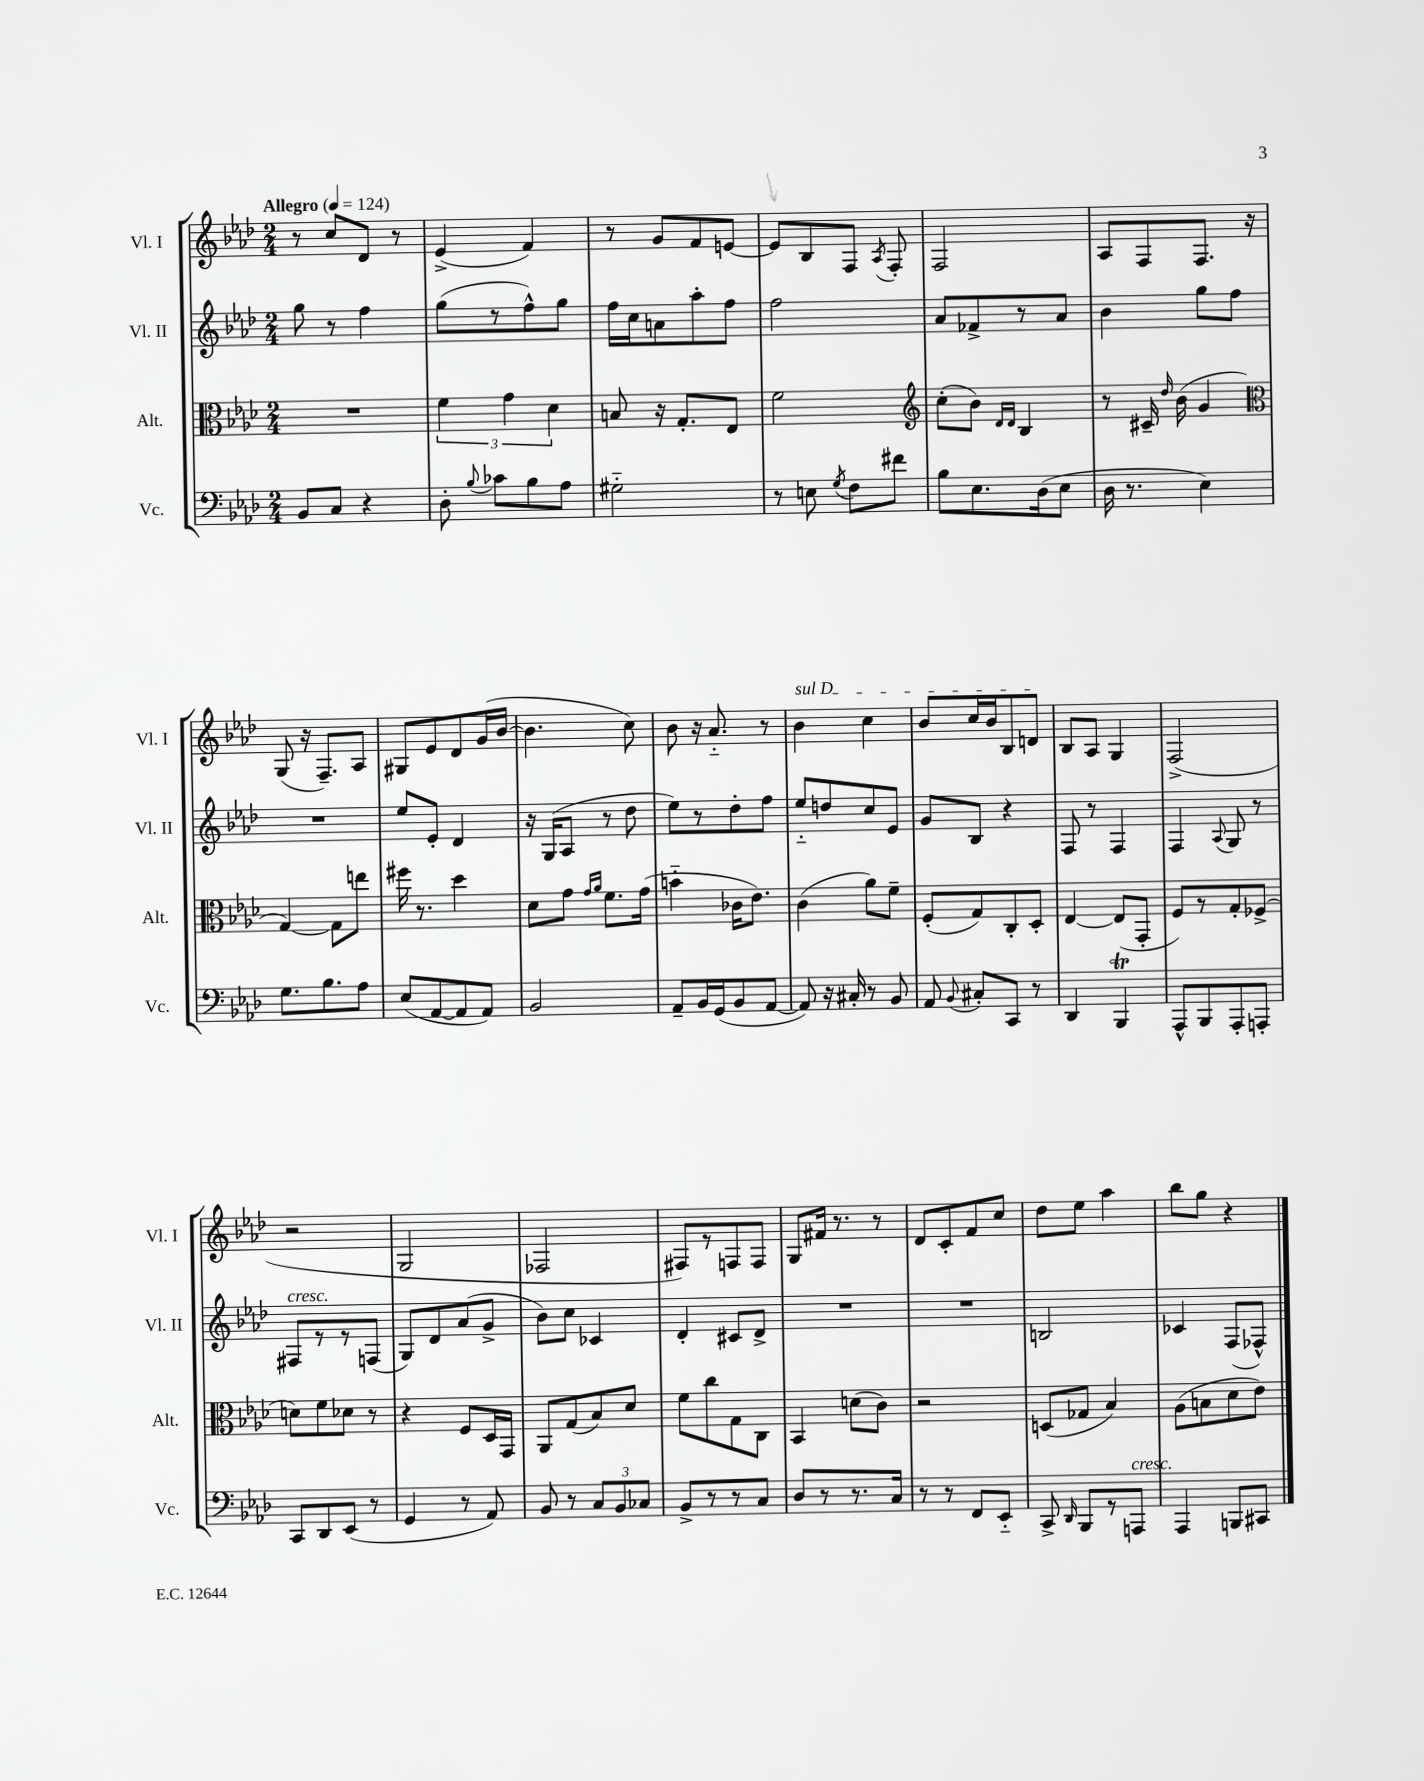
<<
\new StaffGroup <<
\new Staff = "s0" \with { instrumentName = "Vl. I" shortInstrumentName = "Vl. I" } {
    \clef treble \key aes \major \numericTimeSignature \time 2/4 \tempo "Allegro" 4 = 124
    \autoBeamOff r8 c''8[ des'8] r8 |
    ees'4->( f'4) |
    r8 g'8[ f'8 e'8]~ |
    e'8[ bes8 f8] \acciaccatura { aes8 } f8-. |
    f2 |
    aes8[ f8 f8.] r16 |
    g8( r16 f8.[--) aes8] |
    gis8[ ees'8 des'8 g'16( bes'16]~ |
    bes'4. c''8) |
    bes'8 r16 aes'8.-_ r8 |
    \once \override TextSpanner.bound-details.left.text = \markup { \italic "sul D" } bes'4\startTextSpan c''4 |
    bes'8[ c''16 bes'16 bes8 d'8]\stopTextSpan |
    bes8[ aes8] g4 |
    f2->( |
    r2 |
    g2 |
    fes2 |
    fis8[) r8 f8 f8] |
    g8[ fis'16] r8. r8 |
    des'8[ c'8-. f'8 c''8] |
    des''8[ ees''8] aes''4 |
    bes''8[ g''8] r4 \bar "|." |
}
\new Staff = "s1" \with { instrumentName = "Vl. II" shortInstrumentName = "Vl. II" } {
    \clef treble \key aes \major \numericTimeSignature \time 2/4
    \autoBeamOff g''8 r8 f''4 |
    g''8[( r8 f''8-^) g''8] |
    f''16[ c''16 a'8 aes''8-. f''8] |
    f''2 |
    aes'8[ fes'8-> r8 aes'8] |
    bes'4 g''8[ f''8] |
    R2 |
    ees''8[ ees'8]-. des'4 |
    r16 g16[( aes8] r8 des''8 |
    ees''8[) r8 des''8-. f''8] |
    ees''8[-_ d''8 c''8 ees'8] |
    g'8[ bes8] r4 |
    f8 r8 f4 |
    f4 \appoggiatura { aes8 } g8 r8 |
    fis8[^\markup { \italic "cresc." } r8 r8 f8]( |
    g8[) des'8 aes'8( g'8]-> |
    bes'8[) c''8] ces'4 |
    des'4-. cis'8[ des'8]-> |
    R2 |
    R2 |
    b2 |
    ces'4 f8[( fes8]-^) \bar "|." |
}
\new Staff = "s2" \with { instrumentName = "Alt." shortInstrumentName = "Alt." } {
    \clef alto \key aes \major \numericTimeSignature \time 2/4
    \autoBeamOff R2 |
    \tuplet 3/2 { f'4 g'4 des'4 } |
    b8 r16 g8.[-. ees8] |
    f'2 |
    \clef treble c''8[-.( bes'8]) \grace { des'16[ des'16] } bes4 |
    r8 cis'16-- \grace { des''16 } bes'16( g'4 |
    \clef alto g4~) g8[ e''8] |
    fis''16 r8. des''4 |
    des'8[ g'8] \grace { g'16[ aes'16] } f'8.[ g'16]( |
    b'4-_ ces'16[ ees'8.]) |
    c'4( aes'8[) f'8]-- |
    f8[-.( g8) c8-. des8]-. |
    ees4~ ees8[( g,8]-. |
    f8[) r8 g8-. fes8]->( |
    d'8[) f'8 des'8] r8 |
    r4 f8[ des16 g,16] |
    aes,8[ g8( bes8) des'8] |
    f'8[ c''8 g8 c8] |
    bes,4 d'8[( c'8]) |
    r2 |
    d8[( ges8] bes4) |
    aes8[( b8 des'8 ees'8]) \bar "|." |
}
\new Staff = "s3" \with { instrumentName = "Vc." shortInstrumentName = "Vc." } {
    \clef bass \key aes \major \numericTimeSignature \time 2/4
    \autoBeamOff bes,8[ c8] r4 |
    des8-. \appoggiatura { bes8 } ces'8[ bes8 aes8] |
    gis2-_ |
    r8 e8 \acciaccatura { g8 } f8[ fis'8] |
    bes8[ ees8. des16( ees8] |
    des16 r8. ees4) |
    g8.[ bes8. aes8] |
    ees8[( aes,8~ aes,8 aes,8]) |
    bes,2 |
    aes,8[-- bes,16 g,16( bes,8 aes,8]~ |
    aes,8) r16 cis16-. r8 bes,8 |
    aes,8 \appoggiatura { bes,8 } cis8[-. c,8] r8 |
    des,4 bes,,4\trill |
    aes,,8[-^ bes,,8 aes,,8-. a,,8]-. |
    c,8[ des,8 ees,8]( r8 |
    g,4 r8 aes,8) |
    bes,8 r8 \tuplet 3/2 { c8[ bes,8 ces8] } |
    bes,8[-> r8 r8 c8] |
    des8[ r8 r8. c16] |
    r8 r8 f,8[ ees,8]-_ |
    c,8-> \grace { des,16 } bes,,8[ r8 a,,8]^\markup { \italic "cresc." } |
    aes,,4 b,,8[ cis,8] \bar "|." |
}
>>
>>
\layout { \context { \Score \remove "Bar_number_engraver" } }
